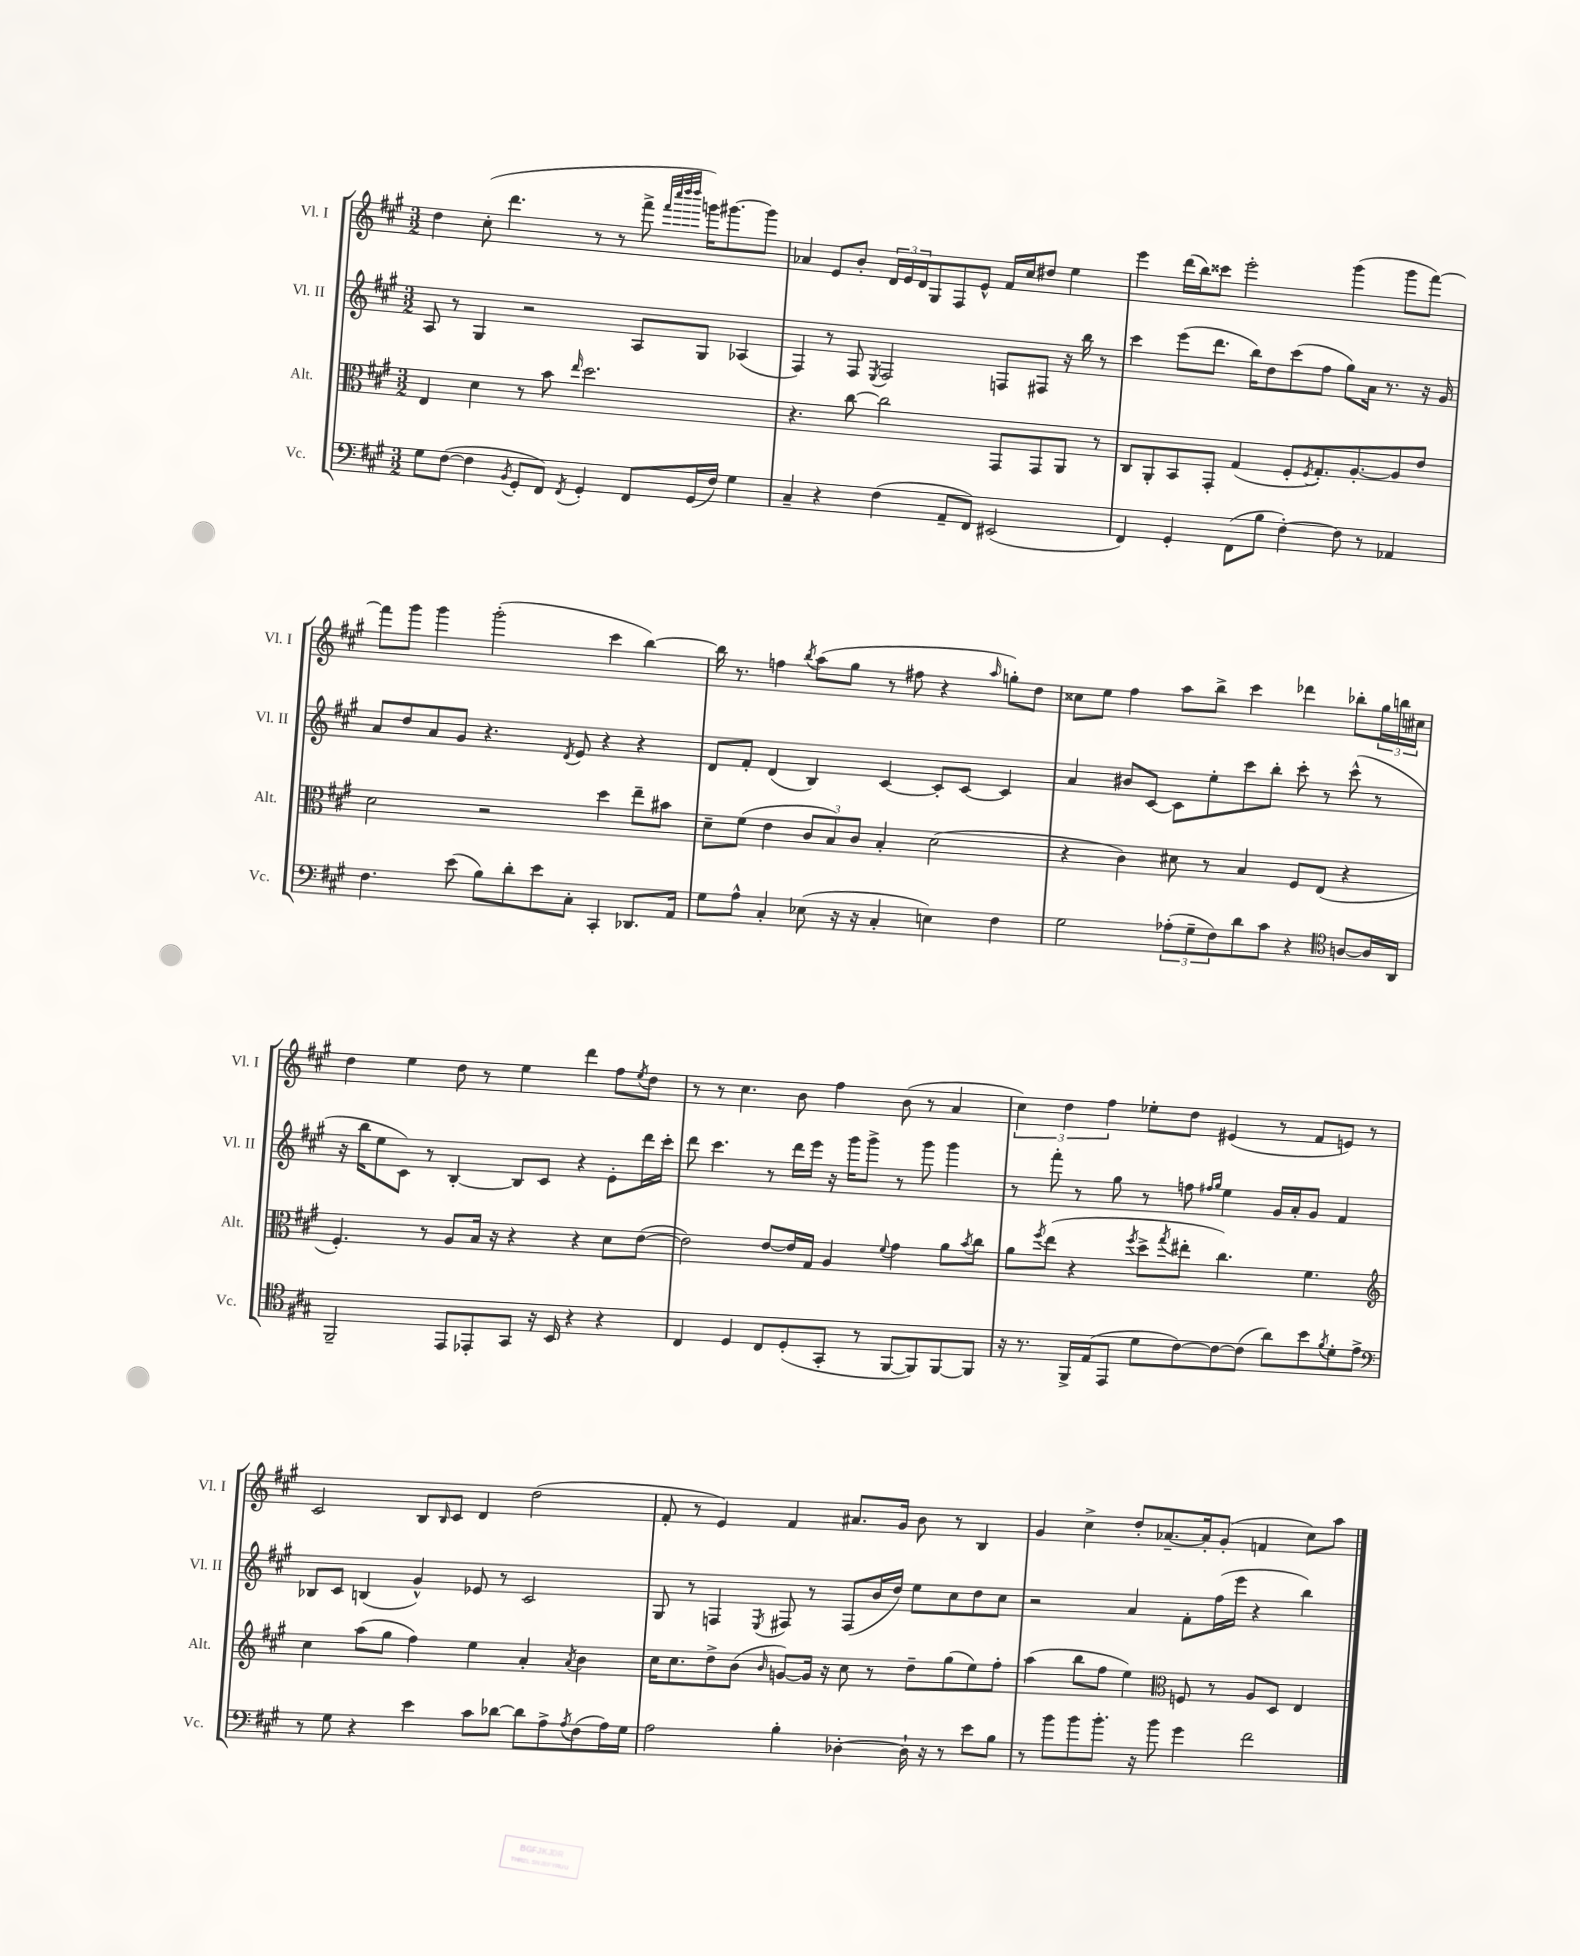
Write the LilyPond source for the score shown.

<<
\new StaffGroup <<
\new Staff = "s0" \with { instrumentName = "Vl. I" shortInstrumentName = "Vl. I" } {
    \clef treble \key a \major \numericTimeSignature \time 3/2
    d''4 cis''8-.( d'''4. r8 r8 fis'''8-> \grace { fis'''32 cis''''32 d''''32 d''''32 } g'''16) gis'''8.~ gis'''8 |
    aes'4 e'8 b'8-. \tuplet 3/2 { d'16 e'16 d'16 } gis8 fis8 e'8-^ fis'16 cis''16 dis''8 e''4 |
    e'''4 d'''16( b''16) cisis'''8 e'''2-. gis'''4( gis'''8 fis'''8~) |
    fis'''8 gis'''8 gis'''4 gis'''2-.( cis'''4 b''4~) |
    b''16 r8. f''4 \acciaccatura { b''8 } a''8( gis''8 r8 fis''8 r4 \grace { a''16 } g''8-.) d''8 |
    cisis''8 e''8 fis''4 a''8 b''8-> cis'''4 des'''4 bes''8-. \tuplet 3/2 { gis''16 b''16 cis''16 } |
    d''4 e''4 d''8 r8 e''4 d'''4 fis''8 \acciaccatura { e''8 } d''8 |
    r8 r8 cis''4. b'8 fis''4 b'8( r8 a'4 |
    \tuplet 3/2 { cis''4) d''4 fis''4 } ees''8-. d''8 eis'4( r8 fis'8 e'8) r8 |
    cis'2 b8 \grace { b16 } cis'8 d'4 d''2( |
    fis'8-. r8 e'4) fis'4 ais'8. gis'16 b'8 r8 b4 |
    gis'4 cis''4-> d''8-. aes'8.~-- aes'16-. gis'8-.( f'4 cis''8) a''8 \bar "|." |
}
\new Staff = "s1" \with { instrumentName = "Vl. II" shortInstrumentName = "Vl. II" } {
    \clef treble \key a \major \numericTimeSignature \time 3/2
    a8 r8 gis4 r2 a8 gis8 aes4( |
    fis4) r8 fis8 \acciaccatura { e8 } fis2 f8 fis8 r16 b''16 r8 |
    cis'''4 e'''8( d'''8. b''16) d''8 cis'''8( fis''8 gis''8) a'16 r8. r16 gis'16 |
    a'8 d''8 a'8 gis'8 r4. \acciaccatura { d'8 } e'8 r4 r4 |
    d'8 fis'8-. d'4( b4) cis'4~ cis'8-. cis'8~ cis'4 |
    a'4 bis'8 cis'8~ cis'8 e''8-. cis'''8 b''8-. cis'''8-. r8 cis'''8-^( r8 |
    r16 b''16 e''8 cis'8) r8 b4~-. b8 cis'8 r4 e'8-. d'''16 cis'''16-. |
    d'''8 cis'''4. r8 d'''16 e'''16 r16 gis'''16 gis'''8-> r8 gis'''8 gis'''4 |
    r8 fis'''8-. r8 gis''8 r8 f''8 \grace { fis''16 gis''16 } e''4 gis'16 a'16-. gis'8 fis'4 |
    bes8 cis'8 b4( gis'4-^) ees'8 r8 cis'2 |
    gis8 r8 f4 \acciaccatura { e8 } fis8 r8 fis8( b'16 d''16) e''8 cis''8 d''8 cis''8 |
    r2 a'4 fis'8-. fis''16( e'''16 r4 b''4) \bar "|." |
}
\new Staff = "s2" \with { instrumentName = "Alt." shortInstrumentName = "Alt." } {
    \clef alto \key a \major \numericTimeSignature \time 3/2
    e4 d'4 r8 b'8 \grace { e''16 } d''2. |
    r4. cis''8~ cis''2 gis,8 gis,8 a,8 r8 |
    cis8 a,8-. b,8 gis,8-. gis4( fis8-. \acciaccatura { fis8 } gis8.-.) a8.~-. a8 e'8 |
    d'2 r2 d''4 e''8-- bis'8 |
    d'8-- fis'8( e'4 \tuplet 3/2 { cis'8 b8) cis'8 } b4-. d'2( |
    r4 cis'4) dis'8 r8 b4 fis8 e8( r4 |
    fis4.-.) r8 a8 b16 r16 r4 r4 d'8 e'8~( |
    e'2) e'8~ e'16 gis16 a4 \appoggiatura { fis'8 } gis'4 a'8 \acciaccatura { b'8 } cis''8 |
    a'8 \acciaccatura { fis''8 } e''8( r4 \acciaccatura { fis''8 } d''8-> \acciaccatura { gis''8 } eis''8-. cis''4.) fis'4. |
    \clef treble cis''4 a''8( gis''8 fis''4) e''4 a'4-. \acciaccatura { a'8 } b'4 |
    cis''16 cis''8. d''8-> b'8( \grace { b'16 } g'8~) g'16 r16 cis''8 r8 d''8-- gis''8( e''8) fis''8-. |
    a''4( b''8 fis''8 e''4) \clef alto f8 r8 a8 d8 e4 \bar "|." |
}
\new Staff = "s3" \with { instrumentName = "Vc." shortInstrumentName = "Vc." } {
    \clef bass \key a \major \numericTimeSignature \time 3/2
    gis8 fis8~( fis4 \acciaccatura { b,8 } gis,8-. fis,8) \acciaccatura { fis,8 } gis,4-. fis,8 gis,16( fis16) gis4 |
    cis4-- r4 fis4( a,8-- fis,8) eis,2( |
    fis,4) gis,4-. fis,8( b8 fis4~-.) fis8 r8 aes,4 |
    fis4. e'8( b8) d'8-. e'8 cis8-. cis,4-. des,8. a,16 |
    gis8 a8-^ cis4-. ees8( r16 r16 cis4-. e4) fis4 |
    gis2 \tuplet 3/2 { aes8-.( gis8-- fis8) } d'8 cis'8 r4 \clef tenor a8~ a16 a,16 |
    fis,2-- e,8 ees,8-. gis,8 r16 b,16 r4 r4 |
    cis4 d4 cis8 d8-.( gis,8-. r8 fis,8~ fis,8) fis,8~ fis,8 |
    r16 r8. fis,16-> e16( e,8 d'8 cis'8~) cis'8~ cis'8( a'8) b'8 \acciaccatura { fis'8 } d'8-. e'8-> |
    \clef bass r8 gis8 r4 e'4 cis'8 des'8~ des'8 a8-> \acciaccatura { a8 } fis8( a16) gis16 |
    a2 b4-. des4~-. des16-! r16 r8 e'8 b8 |
    r8 b'8 b'8 b'8.-. r16 b'8 gis'4 fis'2 \bar "|." |
}
>>
>>
\layout { \context { \Score \remove "Bar_number_engraver" } }
